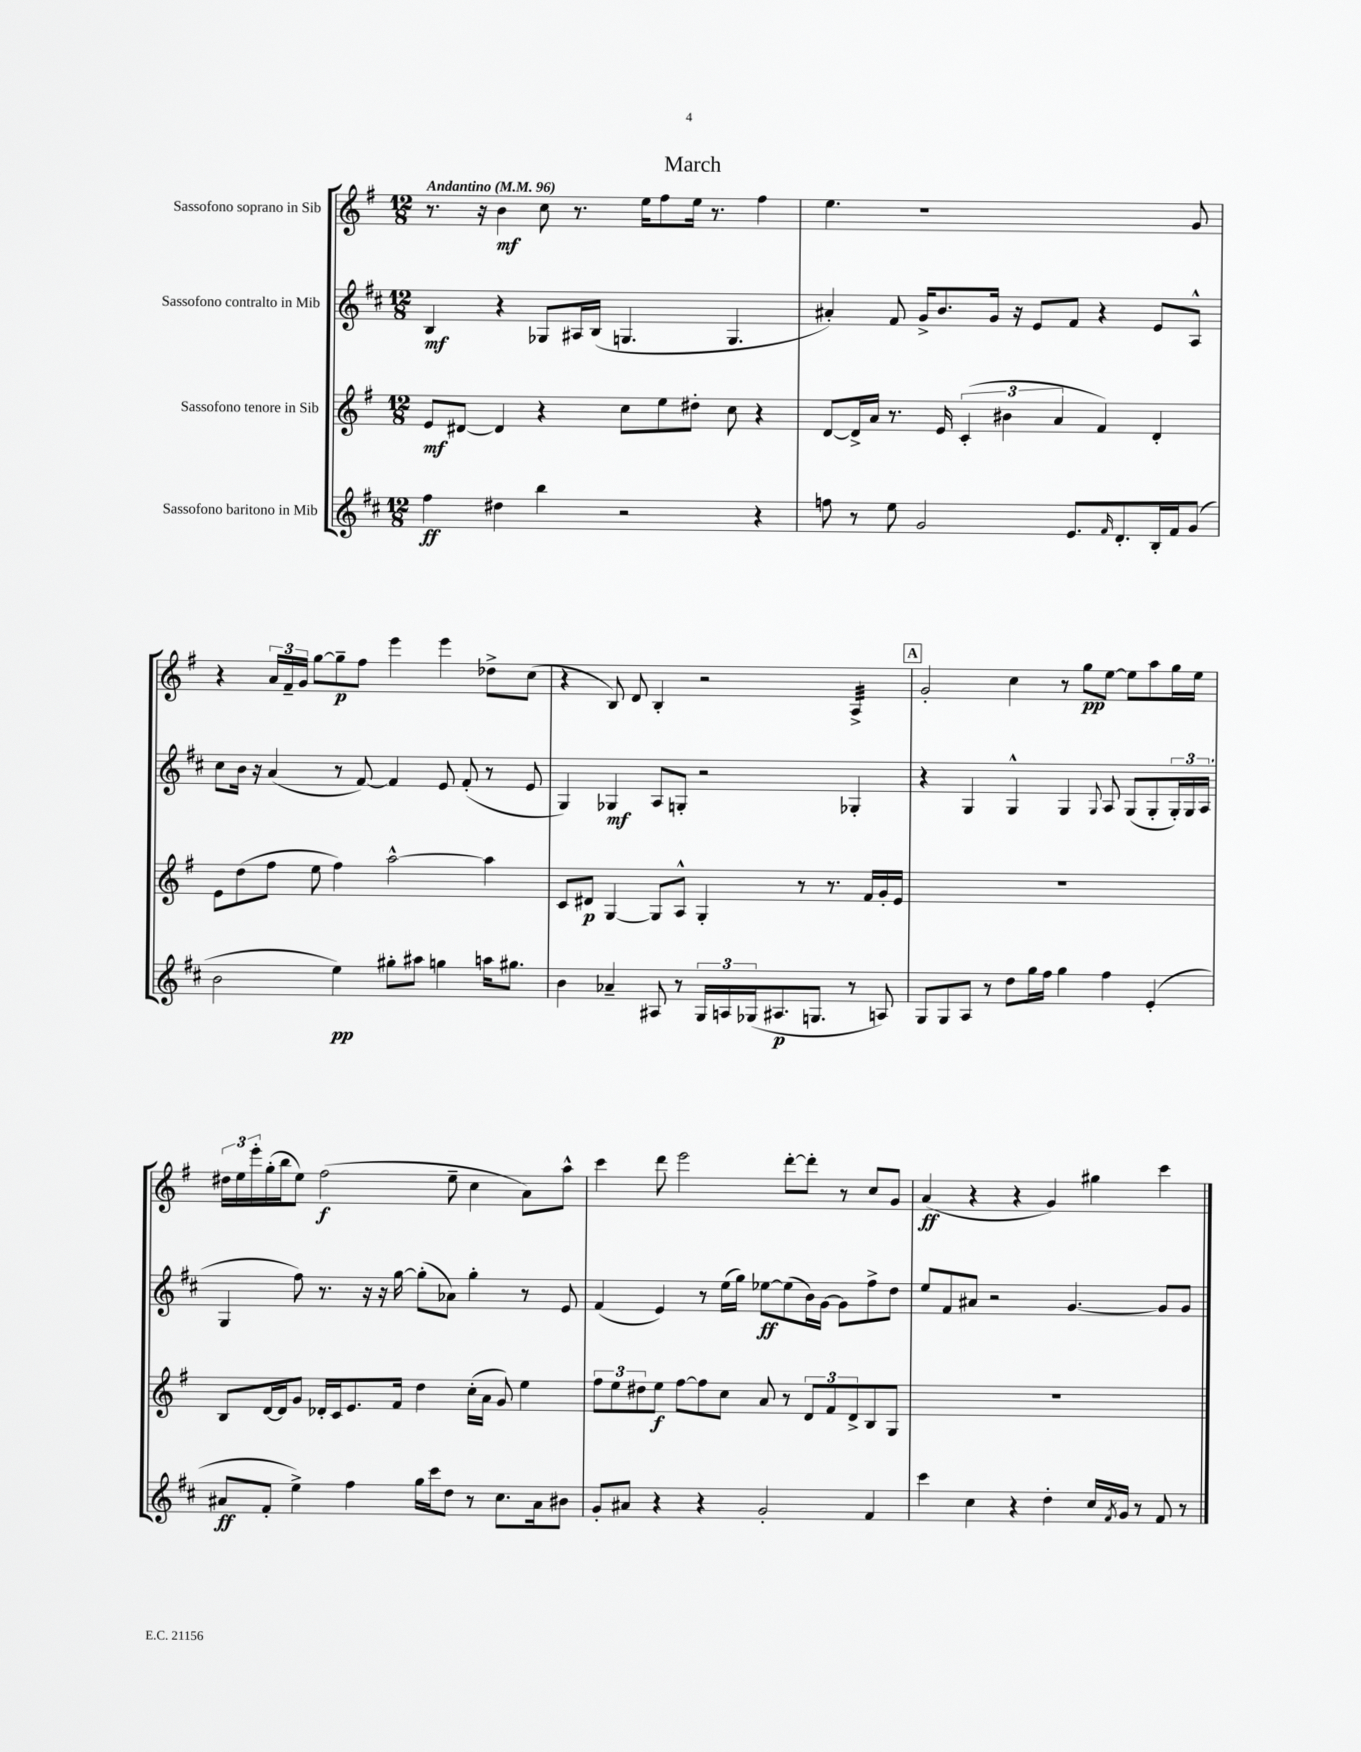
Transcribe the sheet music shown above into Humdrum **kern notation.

**kern	**kern	**kern	**kern
*staff4	*staff3	*staff2	*staff1
*clefG2	*clefG2	*clefG2	*clefG2
*k[f#c#]	*k[f#]	*k[f#c#]	*k[f#]
*M12/8	*M12/8	*M12/8	*M12/8
*MM96	*MM96	*MM96	*MM96
4ff#	8e	4B	8.r
.	[8d#	.	.
.	.	.	16r
4dd#	4d#]	4r	4b
4bb	4r	8G-	8cc
.	.	16A#	8.r
.	.	(16B	.
2r	8cc	4.G	.
.	.	.	16ee
.	8ee	.	8ff#
.	8dd#'	.	16ee
.	.	.	8.r
.	8cc	4.G	.
4r	4r	.	4ff#
=	=	=	=
8ff	[8d	4a#')	4.ee
8r	16d^]	.	.
.	16a	.	.
8ee	8.r	8f#	.
2g	.	16g^	1r
.	16e	8.b	.
.	(6c'	.	.
.	.	16g	.
.	6b#	.	.
.	.	16r	.
.	.	8e	.
.	6a	.	.
8.e	.	8f#	.
.	4f#)	4r	.
16qqf#	.	.	.
8.d'	.	.	.
16B'	4d'	8e	.
16f#	.	.	.
(8g	.	8A^^	8g
=	=	=	=
2b	8e	8cc#	4r
.	(8dd	16b	.
.	.	16r	.
.	8ff#	(4a	24a
.	.	.	24f#~
.	.	.	24g
.	8ee	.	[8gg
4ee)	4ff#)	8r	8gg~]
.	.	[8f#)	8ff#
8gg#'	[2aa^^	4f#]	4eee
8aa#	.	.	.
4gg	.	8e	4eee
.	.	(8f#'	.
16aa	4aa]	8r	8dd-^
8.gg#	.	.	.
.	.	8e	(8cc
=	=	=	=
4b	8c	4G)	4r
.	8d#	.	.
4a-~	[4G	4G-	8B)
.	.	.	8d
8A#	8G]	8A	4B'
8r	8A^^	8G'	.
24G	4G'	2r	2r
24A	.	.	.
(24G-	.	.	.
8.A#	.	.	.
.	8r	.	.
8.G	.	.	.
.	8.r	.	.
8r	.	4G-'	4A^
.	16f#	.	.
8A)	16g'	.	.
.	16e	.	.
=	=	=	=
8G	1.r	4r	2g'
8G	.	.	.
8A	.	4G	.
8r	.	.	.
8dd	.	4G^^	4cc
16gg	.	.	.
16ff#	.	.	.
4gg	.	4G	8r
.	.	.	8gg
.	.	8qqG	.
4ff#	.	8A	[8ee
.	.	(8G	8ee]
(4e'	.	8G'	8aa
.	.	24G')	16gg
.	.	24G	.
.	.	.	16ee
.	.	(24A	.
=	=	=	=
8a#	8B	4G	24dd#
.	.	.	24ee
.	.	.	24eee'
8f#'	[16d	.	(16gg'
.	16d]	.	16bb
4ee^)	8g	8ff#)	8ee)
.	16d-'	8.r	(2ff#
.	16c	.	.
4ff#	8.e	.	.
.	.	16r	.
.	.	16r	.
.	16f#	[16gg	.
16gg	4dd	(8gg']	.
16ccc#	.	.	.
8dd	.	8a-)	8ee~
8r	(16cc'	4gg'	4cc
.	16a	.	.
8.cc#	8g)	.	.
.	4ee	8r	8a)
16a#	.	.	.
8b#	.	8e	8aa^^
=	=	=	=
8g'	12ff#	(4f#	4ccc
.	12ee	.	.
8a#	.	.	.
.	12dd#	.	.
4r	8ee	4e)	8ddd
.	[8ff#	.	2eee
4r	8ff#]	8r	.
.	8cc	(16ee	.
.	.	16gg)	.
2g'	8a	[8ee-	.
.	8r	(8ee-]	[8ddd'
.	12d	16b)	8ddd']
.	.	[16g	.
.	12f#	.	.
.	.	8g]	8r
.	12d^	.	.
4f#	8B	8ff#^	8cc
.	8G	8dd	8g
=	=	=	=
4ccc#	1.r	8ee	(4a
.	.	8f#	.
4cc#	.	8a#	4r
.	.	2r	.
4r	.	.	4r
4dd'	.	.	4g)
.	.	[4.g	.
16cc#	.	.	4gg#
8qf#	.	.	.
16g	.	.	.
8r	.	.	.
8f#	.	8g]	4ccc
8r	.	8g	.
==	==	==	==
*-	*-	*-	*-
